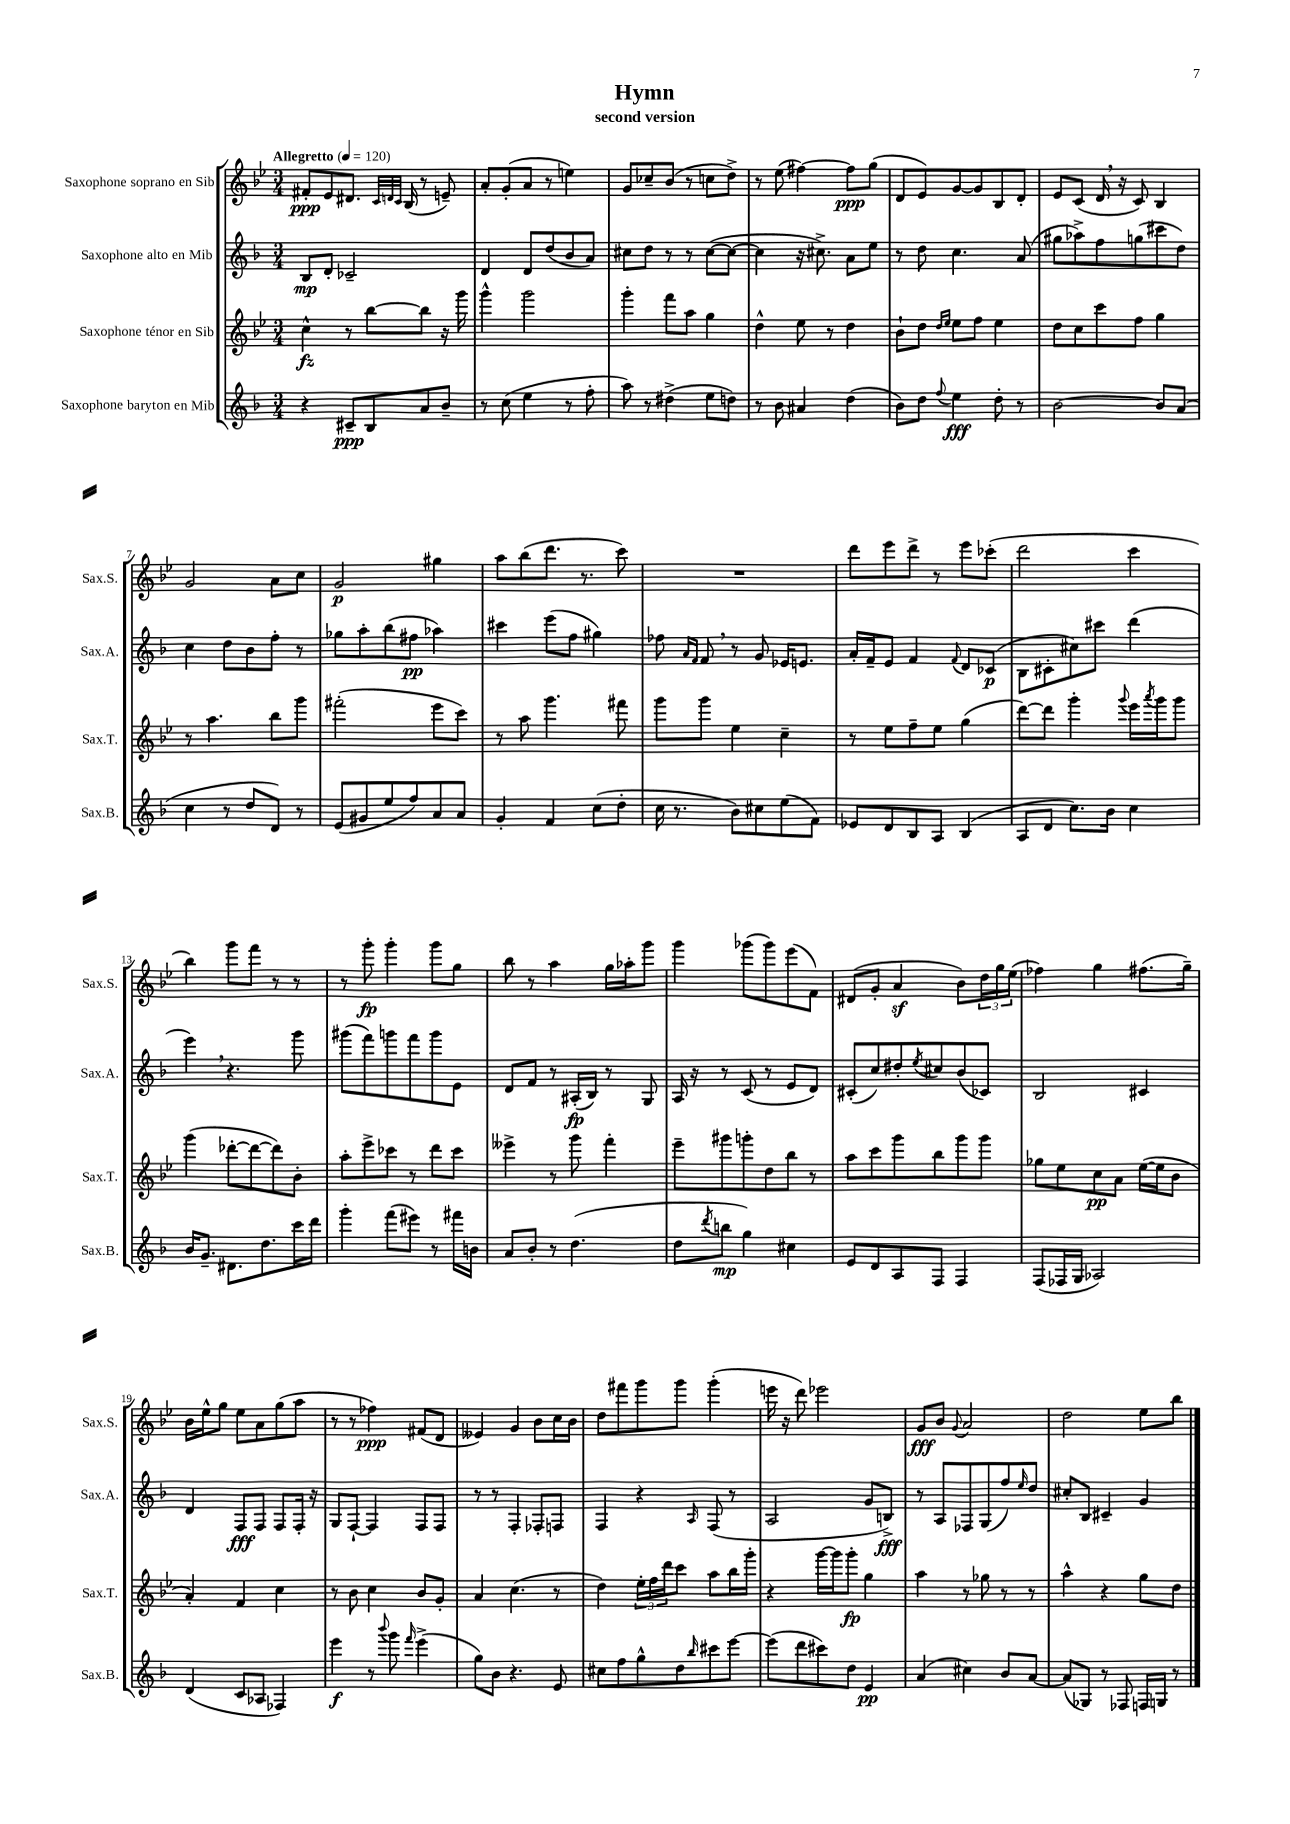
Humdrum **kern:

**kern	**dynam	**kern	**dynam	**kern	**dynam	**kern	**dynam
*part4	*part4	*part3	*part3	*part2	*part2	*part1	*part1
*staff4	*staff4	*staff3	*staff3	*staff2	*staff2	*staff1	*staff1
*I"Saxophone baryton en Mib	*	*I"Saxophone ténor en Sib	*	*I"Saxophone alto en Mib	*	*I"Saxophone soprano en Sib	*
*I'Sax.B.	*	*I'Sax.T.	*	*I'Sax.A.	*	*I'Sax.S.	*
*clefG2	*	*clefG2	*	*clefG2	*	*clefG2	*
*k[b-]	*	*k[b-e-]	*	*k[b-]	*	*k[b-e-]	*
*M3/4	*	*M3/4	*	*M3/4	*	*M3/4	*
*MM120	*	*MM120	*	*MM120	*	*MM120	*
=1	=1	=1	=1	=1	=1	=1	=1
!	!	!	!	!	!	!LO:TX:a:B:t=Allegretto	!
4r	.	4cc^^\	fz	8B-/L	mp	8f#X'/L	ppp
.	.	.	.	8d'/J	.	8e-/	.
8c#X~/L	ppp	8r	.	2c-X~/	.	8.d#X/J	.
8B-/	.	[8bb-\L	.	.	.	.	.
.	.	.	.	.	.	32qqc/LLL	.
.	.	.	.	.	.	32qqdn/	.
.	.	.	.	.	.	32qqc/JJJ	.
.	.	.	.	.	.	(16B-/	.
8a/	.	8bb-\J]	.	.	.	8r	.
8b-~/J	.	16r	.	.	.	8en~/)	.
.	.	16ggg\	.	.	.	.	.
=2	=2	=2	=2	=2	=2	=2	=2
8r	.	4ggg^^\	.	4d/	.	8a'/L	.
(8cc\	.	.	.	.	.	(8g'/	.
4ee\	.	2ggg\	.	8d/L	.	8a/J	.
.	.	.	.	(8dd/	.	8r	.
8r	.	.	.	8b-/	.	4een\)	.
8ff'\	.	.	.	8a/J)	.	.	.
=3	=3	=3	=3	=3	=3	=3	=3
8aa\)	.	4ggg'\	.	8cc#X\L	.	8g/L	.
8r	.	.	.	8dd\J	.	8cc-X~/	.
(4dd#X^\	.	8fff\L	.	8r	.	(8b-/J	.
.	.	8aa\J	.	8r	.	8r	.
8ee\L	.	4gg\	.	([8cc#\L	.	8ccn\L	.
8ddn\J)	.	.	.	8cc#\J_	.	8dd^\J)	.
=4	=4	=4	=4	=4	=4	=4	=4
8r	.	4dd^^\	.	4cc#\]	.	8r	.
8b-\	.	.	.	.	.	(8ee-\	.
4a#X/	.	8ee-\	.	16r	.	[4ff#X\)	.
.	.	.	.	8.cc#X^\)	.	.	.
.	.	8r	.	.	.	.	.
(4dd\	.	4dd\	.	8a\L	.	8ff#\L]	ppp
.	.	.	.	8ee\J	.	(8gg\J	.
=5	=5	=5	=5	=5	=5	=5	=5
8b-\L)	.	8b-`\L	.	8r	.	8d/L	.
8dd\J	.	8dd\J	.	8dd\	.	8e-/)	.
.	.	16qqdd/LL	.	.	.	.	.
8qqff/	.	16qqee-/JJ	.	.	.	.	.
4ee\	fff	8ee-\L	.	4.cc\	.	[8g/	.
.	.	8ff\J	.	.	.	8g/]	.
8dd'\	.	4ee-\	.	.	.	8B-/	.
8r	.	.	.	(8a/	.	8d'/J	.
=6	=6	=6	=6	=6	=6	=6	=6
[2b-\	.	8dd\L	.	8gg#X\L	.	8e-/L	.
.	.	8cc\	.	8aa-X^\)	.	(8c/J	.
.	.	8ccc\	.	8ff\	.	16d,/	.
.	.	.	.	.	.	16r	.
.	.	8ff\J	.	(8ggn\	.	8c/)	.
8b-/L]	.	4gg\	.	8ccc#X\	.	4B-/	.
(8a/J	.	.	.	8dd\J)	.	.	.
!!LO:LB:g=z
=7	=7	=7	=7	=7	=7	=7	=7
4cc\	.	8r	.	4cc\	.	2g/	.
.	.	4.aa\	.	.	.	.	.
8r	.	.	.	8dd\L	.	.	.
8dd/L	.	.	.	8b-\	.	.	.
8d/J)	.	8bb-\L	.	8ff'\J	.	8a\L	.
8r	.	8ggg\J	.	8r	.	8cc\J	.
=8	=8	=8	=8	=8	=8	=8	=8
(8e/L	.	(2fff#X'\	.	8gg-X\L	.	2g/	p
8g#X/	.	.	.	8aa'\	.	.	.
8ee/	.	.	.	(8bb-\	.	.	.
8ff/)	.	.	.	8ff#X\J	pp	.	.
8a/	.	8eee-\L	.	4aa-X\)	.	4gg#X\	.
8a/J	.	8ccc\J)	.	.	.	.	.
=9	=9	=9	=9	=9	=9	=9	=9
4g'/	.	8r	.	4ccc#X\	.	8aa\L	.
.	.	8aa\	.	.	.	(8bb-\	.
4f/	.	4.ggg\	.	(8eee\L	.	8.ddd\J	.
.	.	.	.	8ff\J	.	.	.
.	.	.	.	.	.	8.r	.
(8cc\L	.	.	.	4gg#X\)	.	.	.
8dd'\J	.	8fff#X\	.	.	.	8ccc\)	.
=10	=10	=10	=10	=10	=10	=10	=10
16cc\	.	8ggg\L	.	8ff-X\	.	2.r	.
8.r	.	.	.	.	.	.	.
.	.	.	.	16qqa/LL	.	.	.
.	.	.	.	16qqf/JJ	.	.	.
.	.	8ggg\J	.	8f,/	.	.	.
8b-\L)	.	4ee-\	.	8r	.	.	.
8cc#X\	.	.	.	8g/	.	.	.
(8ee\	.	4cc~\	.	16e-X/KL	.	.	.
.	.	.	.	8.en/J	.	.	.
8f\J)	.	.	.	.	.	.	.
=11	=11	=11	=11	=11	=11	=11	=11
8e-X/L	.	8r	.	16a'/LL	.	8ddd\L	.
.	.	.	.	16f~/J	.	.	.
8d/	.	8ee-\L	.	8e/J	.	8eee-\	.
8B-/	.	8ff~\	.	4f/	.	8ddd^\J	.
8A/J	.	8ee-\J	.	.	.	8r	.
.	.	.	.	8qqf/	.	.	.
(4B-/	.	(4gg\	.	8d/L	.	8eee-\L	.
.	.	.	.	(8c-X/J	p	(8ccc-X'\J	.
=12	=12	=12	=12	=12	=12	=12	=12
8A/L	.	[8ddd\L)	.	8B-\L	.	2ddd\	.
8d/J	.	8ddd\J]	.	8c#X'\	.	.	.
8.cc\L)	.	4ggg'\	.	8cc#X\)	.	.	.
.	.	.	.	8ccc#X\J	.	.	.
16b-\Jk	.	.	.	.	.	.	.
.	.	8qqggg/	.	.	.	.	.
4cc\	.	16eee-\LL	.	(4ddd\	.	4ccc\	.
.	.	8qaaa/	.	.	.	.	.
.	.	16ggg\J	.	.	.	.	.
.	.	8ggg\J	.	.	.	.	.
!!LO:LB:g=z
=13	=13	=13	=13	=13	=13	=13	=13
16b-/KL	.	(4ggg\	.	4eee,\)	.	4bb-\)	.
8.g~/J	.	.	.	.	.	.	.
8.d#X\L	.	[8ddd-X'\L	.	4.r	.	8ggg\L	.
.	.	8ddd-\_	.	.	.	8fff\J	.
8.dd\	.	.	.	.	.	.	.
.	.	8ddd-\])	.	.	.	8r	.
16ccc\L	.	8b-'\J	.	8ggg\	.	8r	.
16ddd\JJ	.	.	.	.	.	.	.
=14	=14	=14	=14	=14	=14	=14	=14
4ggg'\	.	8aa'\L	.	(8ggg#X\L	.	8r	.
.	.	8eee-^\	.	8fff\)	.	8ggg'\	fp
(8fff\L	.	8ccc-X\J	.	8gggn\	.	4ggg'\	.
8eee#X\J)	.	8r	.	8fff\	.	.	.
8r	.	8ddd\L	.	8ggg\	.	8ggg\L	.
16fff#X\LL	.	8ccc-\J	.	8e\J	.	8gg\J	.
16bn\JJ	.	.	.	.	.	.	.
=15	=15	=15	=15	=15	=15	=15	=15
8a/L	.	4eee--X^\	.	8d/L	.	8bb-\	.
8b-'/J	.	.	.	8f/J	.	8r	.
8r	.	8r	.	8r	.	4aa\	.
(4.dd\	.	8ggg\	.	(16A#X'/LL	fp	.	.
.	.	.	.	16B-/JJ)	.	.	.
.	.	4fff'\	.	8r	.	16gg\LL	.
.	.	.	.	.	.	16aa-X'\J	.
.	.	.	.	8G/	.	8ggg\J	.
=16	=16	=16	=16	=16	=16	=16	=16
8dd\L	.	8eee-~\L	.	16A/	.	4ggg\	.
.	.	.	.	16r	.	.	.
8qddd/	.	.	.	.	.	.	.
8bbn\J	mp	8ggg#X\	.	8r	.	.	.
4gg\)	.	8gggn'\	.	(8c/	.	(8ggg-X\L	.
.	.	8dd\	.	8r	.	8ggg-\)	.
4cc#X\	.	8bb-\J	.	8e/L	.	(8eee-\	.
.	.	8r	.	8d/J)	.	8f\J)	.
=17	=17	=17	=17	=17	=17	=17	=17
8e/L	.	8aa\L	.	(8c#X'/L	.	(8d#X/L	.
8d/	.	8ccc\	.	8cc/)	.	8g'/J	.
8A/	.	8ggg\	.	8dd#X'/	.	4az/	.
.	.	.	.	8qee/	.	.	.
8F/J	.	8bb-\	.	8cc#X/	.	.	.
4F/	.	8ggg\	.	(8b-/	.	8b-\L)	.
.	.	8ggg\J	.	8c-X/J)	.	24dd\L	.
.	.	.	.	.	.	24gg\	.
.	.	.	.	.	.	(24ee-\JJ	.
=18	=18	=18	=18	=18	=18	=18	=18
(8F/L	.	8gg-X\L	.	2B-/	.	4ff-X\)	.
16F-X/L	.	8ee-\	.	.	.	.	.
16G/JJ	.	.	.	.	.	.	.
2A-X/)	.	8cc\	pp	.	.	4gg\	.
.	.	8a\J	.	.	.	.	.
.	.	([16ee-\LL	.	4c#X/	.	(8.ff#X\L	.
.	.	16ee-\J]	.	.	.	.	.
.	.	8b-\J	.	.	.	.	.
.	.	.	.	.	.	16gg~\Jk)	.
!!LO:LB:g=z
=19	=19	=19	=19	=19	=19	=19	=19
(4d/	.	4a'/)	.	4d/	.	16b-\LL	.
.	.	.	.	.	.	16ee-^^\J	.
.	.	.	.	.	.	8gg\J	.
8c/L	.	4f/	.	8F/L	fff	8ee-\L	.
8A-X/J	.	.	.	8F/J	.	8a\	.
4F-X/)	.	4cc\	.	8F/L	.	(8gg\	.
.	.	.	.	16F'/Jk	.	8aa\J	.
.	.	.	.	16r	.	.	.
=20	=20	=20	=20	=20	=20	=20	=20
4eee\	f	8r	.	8G/L	.	8r	.
.	.	8b-\	.	[8F`/J	.	8r	.
8r	.	4cc\	.	4F/]	.	4ff-X\)	ppp
8qqbbb-/	.	.	.	.	.	.	.
8ggg\	.	.	.	.	.	.	.
16qqfff/	.	.	.	.	.	.	.
(4eee^\	.	8b-/L	.	8F/L	.	(8f#X/L	.
.	.	8g'/J	.	8F/J	.	8d/J	.
=21	=21	=21	=21	=21	=21	=21	=21
8gg\L)	.	4a/	.	8r	.	4e--X/)	.
8b-\J	.	.	.	8r	.	.	.
4.r	.	(4.cc\	.	4F'/	.	4g/	.
.	.	.	.	8F-X'/L	.	8b-\L	.
8e/	.	8r	.	8Fn/J	.	16cc\L	.
.	.	.	.	.	.	16b-\JJ	.
=22	=22	=22	=22	=22	=22	=22	=22
8cc#X\L	.	4dd\)	.	4F/	.	8dd\L	.
8ff\	.	.	.	.	.	8fff#X\	.
8gg^^\	.	24ee-'\LL	.	4r	.	8ggg\	.
.	.	24ff\	.	.	.	.	.
.	.	24ddd\J	.	.	.	.	.
8dd\	.	8ccc\J	.	.	.	8ggg\J	.
16qqbb-/	.	.	.	16qqA/	.	.	.
8ccc#X\	.	8aa\L	.	(8F/	.	(4ggg'\	.
[8eee\J	.	16bb-\L	.	8r	.	.	.
.	.	16ggg'\JJ	.	.	.	.	.
=23	=23	=23	=23	=23	=23	=23	=23
(8eee\L]	.	4r	.	2A/	.	16eeen\	.
.	.	.	.	.	.	16r	.
8ddd\	.	.	.	.	.	8ddd\)	.
8ccc#X\)	.	[16ggg\LL	.	.	.	2eee-X\	.
.	.	16ggg\J]	.	.	.	.	.
8dd\J	.	8ggg'\J	fp	.	.	.	.
4e/	pp	4gg\	.	8g/L	.	.	.
.	.	.	.	8Bn^/J)	fff	.	.
=24	=24	=24	=24	=24	=24	=24	=24
(4a/	.	4aa\	.	8r	.	8g/L	fff
.	.	.	.	8A/L	.	8b-/J	.
.	.	.	.	.	.	8qqg/	.
4cc#X\)	.	8r	.	8F-X/	.	2a/	.
.	.	8gg-X\	.	(8G/	.	.	.
8b-/L	.	8r	.	8ff/)	.	.	.
.	.	.	.	16qqee/	.	.	.
[8a/J	.	8r	.	8dd/J	.	.	.
=25	=25	=25	=25	=25	=25	=25	=25
(8a/L]	.	4aa^^\	.	8cc#X'/L	.	2dd\	.
8G-X/J)	.	.	.	8B-/J	.	.	.
8r	.	4r	.	4c#X~/	.	.	.
8F-X/	.	.	.	.	.	.	.
16Fn/LL	.	8gg\L	.	4g/	.	8ee-\L	.
16Gn/JJ	.	.	.	.	.	.	.
8r	.	8dd\J	.	.	.	8bb-\J	.
==	==	==	==	==	==	==	==
*-	*-	*-	*-	*-	*-	*-	*-
